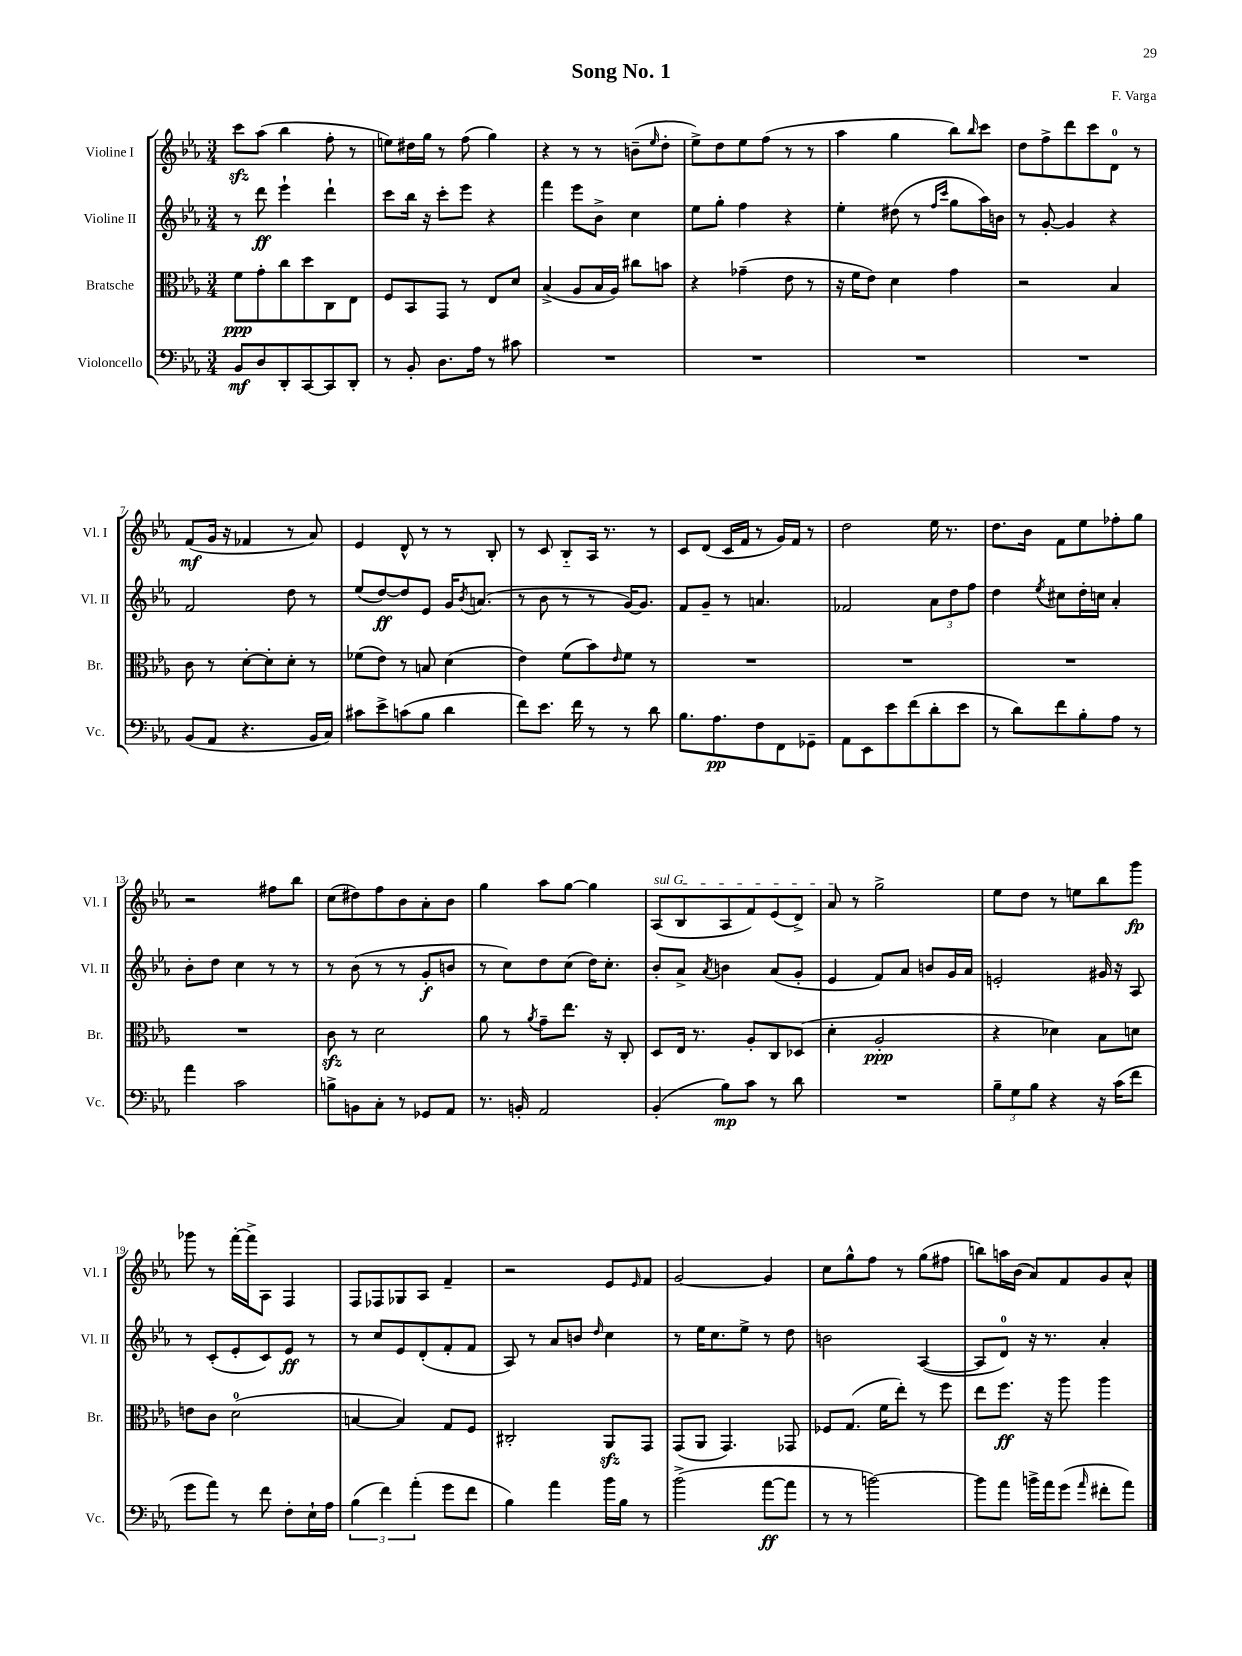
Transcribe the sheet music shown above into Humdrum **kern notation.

**kern	**kern	**kern	**kern
*staff4	*staff3	*staff2	*staff1
*clefF4	*clefC3	*clefG2	*clefG2
*k[b-e-a-]	*k[b-e-a-]	*k[b-e-a-]	*k[b-e-a-]
*M3/4	*M3/4	*M3/4	*M3/4
8BB-	8f	8r	8ccc
8D	8g'	8ddd	(8aa-
8DD'	8cc	4eee-`	4bb-
[8CC	8dd	.	.
8CC]	8C	4ddd`	8ff'
8DD'	8E-	.	8r
=	=	=	=
8r	8F	8ccc	8ee)
8BB-'	8BB-	16bb-	16dd#
.	.	16r	16gg
8.D	8GG	8ccc'	8r
.	8r	8eee-	(8ff
16A-	.	.	.
8r	8E-	4r	4gg)
8c#	8d	.	.
=	=	=	=
2.r	(4B-^	4fff	4r
.	8A-	8eee-	8r
.	16B-	8b-^	8r
.	16A-)	.	.
.	8cc#	4cc	(8b~
.	.	.	16qqee-
.	8b	.	8dd'
=	=	=	=
2.r	4r	8ee-	8ee-^)
.	.	8gg'	8dd
.	(4g-~	4ff	8ee-
.	.	.	(8ff
.	8e-	4r	8r
.	8r	.	8r
=	=	=	=
2.r	16r	4ee-'	4aa-
.	16f	.	.
.	8e-)	.	.
.	4d	(8dd#	4gg
.	.	8r	.
.	.	16qqff	.
.	.	16qqccc	.
.	4g	8gg	8bb-)
.	.	.	16qqbb-
.	.	16aa-)	8ccc
.	.	16b	.
=	=	=	=
2.r	2r	8r	8dd
.	.	[8g'	8ff^
.	.	4g]	8ddd
.	.	.	8ccc
.	4B-	4r	8d
.	.	.	8r
=	=	=	=
(8BB-	8c	2f	(8f
8AA-	8r	.	16g
.	.	.	16r
4.r	[8d'	.	4f-
.	8d']	.	.
.	8d'	8dd	8r
16BB-	8r	8r	8a-)
16C)	.	.	.
=	=	=	=
8c#	(8f-	(8ee-	4e-
8e-^	8e-)	[8dd)	.
(8c	8r	8dd]	8d^^
8B-	8B	8e-	8r
4d	(4d	16g	8r
.	.	8qb-	.
.	.	(8.a	.
.	.	.	8B-'
=	=	=	=
8f)	4e-)	8r	8r
8.e-	.	8b-	8c
.	(8f	8r	8B-'~
16f	.	.	.
8r	8b-)	8r	16A-
.	.	.	8.r
.	16qqe-	.	.
8r	8f	[16g)	.
.	.	8.g]	.
8d	8r	.	8r
=	=	=	=
8.B-	2.r	8f	8c
.	.	8g~	(8d
8.A-	.	.	.
.	.	8r	16c
.	.	.	16f
8F	.	4.a	8r
8FF	.	.	16g)
.	.	.	16f
8GG-~	.	.	8r
=	=	=	=
8AA-	2.r	2f-	2dd
8EE-	.	.	.
8e-	.	.	.
(8f	.	.	.
8d'	.	12a-	16ee-
.	.	.	8.r
.	.	12dd	.
8e-	.	.	.
.	.	12ff	.
=	=	=	=
8r	2.r	4dd	8.dd
8d)	.	.	.
.	.	.	16b-
.	.	8qee-	.
8f	.	8cc#	8f
8B-'	.	16dd'	8ee-
.	.	16cc	.
8A-	.	4a-'	8ff-'
8r	.	.	8gg
=	=	=	=
4a-	2.r	8b-'	2r
.	.	8dd	.
2c	.	4cc	.
.	.	8r	8ff#
.	.	8r	8bb-
=	=	=	=
8B^	8c	8r	(8cc
8BB	8r	(8b-	8dd#)
8C'	2d	8r	8ff
8r	.	8r	8b-
8GG-	.	8g'	8a-'
8AA-	.	8b	8b-
=	=	=	=
8.r	8a-	8r	4gg
.	8r	8cc)	.
16BB'	.	.	.
.	8qa-	.	.
2AA-	8g~	8dd	8aa-
.	8.ee-	(8cc	[8gg
.	.	16dd)	4gg]
.	16r	8.cc'	.
.	8C'	.	.
=	=	=	=
(4BB-'	8D	8b-'	(8A-
.	16E-	8a-^	8B-
.	8.r	.	.
.	.	8qa-	.
8B-)	.	4b	8A-
8c	8A-'	.	8f)
8r	8C	(8a-	(8e-
8d	(8D-	8g'	8d^)
=	=	=	=
2.r	4d'	4e-	8a-
.	.	.	8r
.	2A-'	8f)	2gg^
.	.	8a-	.
.	.	8b	.
.	.	16g	.
.	.	16a-	.
=	=	=	=
12B-~	4r	2e'	8ee-
12G	.	.	.
.	.	.	8dd
12B-	.	.	.
4r	4d-)	.	8r
.	.	.	8ee
16r	8B-	16g#	8bb-
(16c	.	16r	.
8f	8d	8A-	8ggg
=	=	=	=
8g	8e	8r	8ggg-
8a-)	8c	(8c'	8r
8r	(2d	8e-'	[16fff'
.	.	.	16fff^]
8f	.	8c)	8A-
8F'	.	8e-	4F
16E-`	.	8r	.
16A-	.	.	.
=	=	=	=
(6B-	[4B	8r	8F
.	.	8cc	8F-
6f)	.	.	.
.	4B])	8e-	8G-
(6a-'	.	.	.
.	.	(8d'	8A-
8g	8G	8f'	4f~
8f	8F	8f	.
=	=	=	=
4B-)	2C#'	8A-)	2r
.	.	8r	.
4a-	.	8a-	.
.	.	8b	.
.	.	16qqdd	.
16b-	8AA-	4cc	8e-
16B-	.	.	.
.	.	.	16qqe-
8r	8GG	.	8f
=	=	=	=
(2b-^	(8GG	8r	[2g
.	8AA-	16ee-	.
.	.	8.cc	.
.	4.GG)	.	.
.	.	8ee-^	.
[8a-	.	8r	4g]
8a-]	8GG-	8dd	.
=	=	=	=
8r	8F-	2b	8cc
8r	(8.G	.	8gg^^
[2b)	.	.	8ff
.	16f	.	.
.	8ee-')	.	8r
.	8r	([4A-	(8gg
.	8ff	.	8ff#
=	=	=	=
8b]	8ee-	8A-]	8bb)
8a-	8.ff	8d)	16aa
.	.	.	(16b-
16b^	.	16r	8a-)
16a-	16r	8.r	.
(8g	8aa-	.	8f
16qqa-	.	.	.
8f#'	4aa-	4a-'	8g
8a-)	.	.	8a-^^
==	==	==	==
*-	*-	*-	*-
